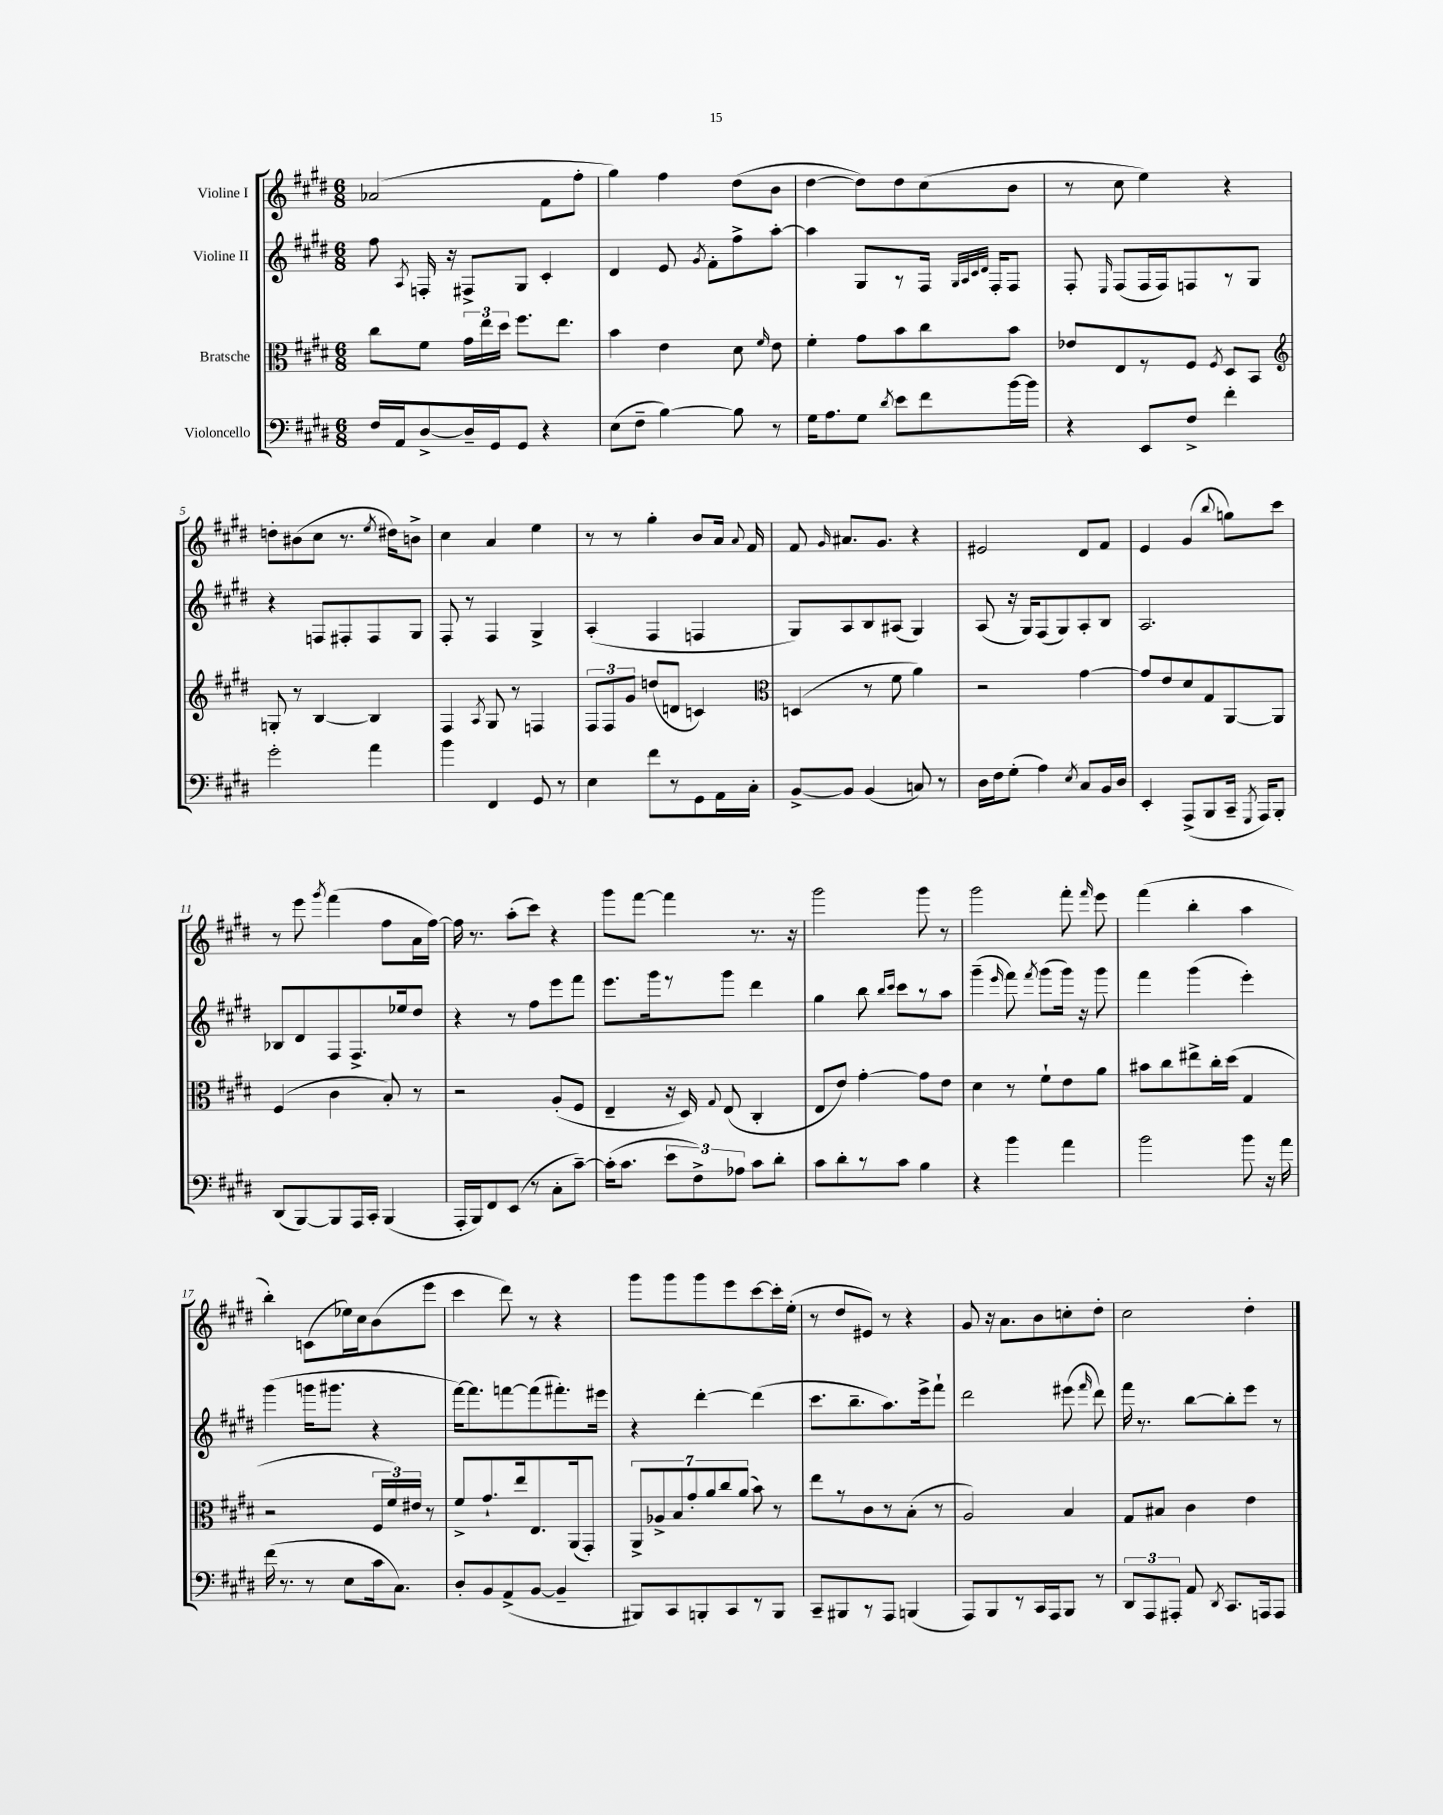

**kern	**kern	**kern	**kern
*staff4	*staff3	*staff2	*staff1
*clefF4	*clefC3	*clefG2	*clefG2
*k[f#c#g#d#]	*k[f#c#g#d#]	*k[f#c#g#d#]	*k[f#c#g#d#]
*M6/8	*M6/8	*M6/8	*M6/8
16F#	8cc#	8ff#	(2a-
16AA	.	.	.
.	.	8qA	.
[8D#^	8f#	16F'	.
.	.	16r	.
16D#~]	24g#	8F#^	.
.	24ee	.	.
16GG#	.	.	.
.	24dd#	.	.
8GG#	8.ff#	8G#	.
4r	.	4c#'	8f#
.	8.ee	.	.
.	.	.	8ff#'
=	=	=	=
(8E	4b	4d#	4gg#)
8F#~	.	.	.
[4B)	4e	8e	4ff#
.	.	8qg#	.
.	.	8f#'	.
8B]	8d#	8ff#^	(8dd#
.	16qqf#	.	.
8r	8e	[8aa'	8b
=	=	=	=
16G#	4f#'	4aa]	[4dd#
8.A	.	.	.
8G#	8g#	8G#	8dd#])
8qd#	.	.	.
8e	8b	8r	8dd#
8f#	8cc#	16F#	(8cc#
.	.	32qqG#	.
.	.	32qqA	.
.	.	32qqc#	.
.	.	32qqd#	.
.	.	16F#'	.
[16b	8b	8F#	8b
16b]	.	.	.
=	=	=	=
4r	8e-	8F#'	8r
.	.	16qqE	.
.	8E	(8F#	8cc#
8EE	8r	16F#	4ee)
.	.	16F#)	.
8F#^	8F#	8F	.
.	8qF#	.	.
4f#'	8D#	8r	4r
.	8BB	8G#	.
=	=	=	=
*	*clefG2	*	*
2g#'	8G'	4r	8dd'
.	8r	.	(8b#
.	[4B	8F	8cc#
.	.	8F#'	8.r
4a	4B]	8F#	.
.	.	.	8qee
.	.	.	16dd#)
.	.	8G#	8b^
=	=	=	=
4b	4F#	8F#'	4cc#
.	.	8r	.
.	8qA	.	.
4FF#	8G#	4F#	4a
.	8r	.	.
8GG#	4F	4G#^	4ee
8r	.	.	.
=	=	=	=
4E	12F#	(4A'	8r
.	12F#	.	.
.	.	.	8r
.	12g#	.	.
8f#	(8dd	4F#	4gg#'
8r	8d	.	.
8GG#	4c)	4F	8b
16AA	.	.	16a
.	.	.	8qqa
16C#'	.	.	16f#
=	=	=	=
*	*clefC3	*	*
[8BB^	(4D	8G#)	8f#
.	.	.	16qqg#
8BB]	.	8A	8.a#
(4BB	8r	8B	.
.	.	.	8.g#
.	8f#	(8A#	.
8C)	4a)	4G#)	4r
8r	.	.	.
=	=	=	=
16D#	2r	(8A	2e#
16F#	.	.	.
(8G#'	.	16r	.
.	.	16G#)	.
4A)	.	(8F#	.
.	.	8G#)	.
8qE	.	.	.
8C#	[4g#	8A'	8d#
16BB	.	8B	8f#
16D#	.	.	.
=	=	=	=
4EE'	8g#]	2.A	4e
.	8e	.	.
(8AAA^	8d#	.	(4g#
8BBB	8G#	.	.
.	.	.	8qqbb
16CC#~	[8AA	.	8gg)
8qGGG#	.	.	.
16AAA)	.	.	.
8BBB'	8AA]	.	8ccc#
=	=	=	=
(8DD#	(4F#	8B-	8r
[8BBB)	.	8d#	8eee
.	.	.	8qggg#
8BBB]	4c#	8F#	(4fff#
16AAA	.	8.F#^	.
16CC#'	.	.	.
(4BBB	8B')	.	8ff#
.	.	16ee-	.
.	8r	8dd#	16a
.	.	.	[16ff#)
=	=	=	=
16AAA'	2r	4r	16ff#]
16BBB)	.	.	8.r
8FF#	.	.	.
(8EE	.	8r	(8aa'
8r	.	8ff#	8ccc#)
8C#'	(8A'	8eee	4r
[8c#~)	8F#	8fff#	.
=	=	=	=
(16c#']	4E~	8.eee	8ggg#
8.c#	.	.	.
.	.	.	[8fff#
.	.	16ggg#	.
12e	16r	8r	4fff#]
.	16D#)	.	.
12F#^)	.	.	.
.	8qqG#	.	.
.	(8E	8ggg#	.
12A-	.	.	.
8c#	4C#'	4ddd#	8.r
8d#'	.	.	.
.	.	.	16r
=	=	=	=
8c#	8E	4gg#	2ggg#
8d#'	8e)	.	.
8r	[4g#'	8bb	.
.	.	16qqbb	.
.	.	16qqccc#	.
8c#	.	8ccc#	.
4B	8g#]	8r	8ggg#
.	8e	8aa	8r
=	=	=	=
4r	4d#	(4ggg#~	2ggg#
.	.	16qqeee	.
4b	8r	8fff#)	.
.	.	8qfff#	.
.	8f#`	(8ggg#	.
4a	8e	16ggg#)	8fff#'
.	.	16r	.
.	.	.	16qqfff#
.	8a	8ggg#	8eee
=	=	=	=
2b	8b#	4fff#	(4fff#
.	8cc#	.	.
.	8ee#^	(4ggg#	4bb'
.	16cc#'	.	.
.	(16dd#	.	.
8b	4G#	4eee')	4aa
16r	.	.	.
16a	.	.	.
=	=	=	=
(16f#	2r	(4ggg#	4bb')
8.r	.	.	.
8r	.	16ggg	(8c
.	.	8.ggg#	.
8E	.	.	16ee-)
.	.	.	16cc#
16c#	24F#	4r	(8b
.	24f#)	.	.
8.C#)	.	.	.
.	24e#	.	.
.	8r	.	8eee
=	=	=	=
8D#'	8f#^	[16fff#)	4ccc#
.	.	8.fff#]	.
8BB	8.g#`	.	.
(8AA^	.	[8fff	8ddd#)
.	16ee	.	.
[8BB	8.E	(8fff]	8r
4BB~]	.	8.fff#')	4r
.	(16AA	.	.
.	8GG#')	.	.
.	.	16eee#	.
=	=	=	=
8BBB#)	14AA^	4r	8ggg#
.	14A-^	.	.
8CC#	.	.	8ggg#
.	14B	.	.
.	14g#'	.	.
8BBB'	.	[4ddd#'	8ggg#
.	14a	.	.
.	14cc#	.	.
8CC#	.	.	8eee
.	(14a	.	.
8r	8b)	(4ddd#]	[8ccc#
8BBB	8r	.	16ccc#']
.	.	.	(16ee'
=	=	=	=
8CC#~	8ee	8.ccc#	8r
8BBB#	8r	.	8dd#
.	.	8.bb~	.
8r	8c#	.	8e#)
8AAA	8r	8.aa)	8r
(4BBB	(8B'	.	4r
.	.	16eee^	.
.	8r	8fff#`	.
=	=	=	=
8AAA)	2A)	2ddd#	8g#
8BBB	.	.	16r
.	.	.	8.a
8r	.	.	.
16CC#	.	.	8b
16AAA	.	.	.
8BBB	4B	(8eee#	8cc'
.	.	16qqfff#	.
8r	.	8ddd#)	8dd#'
=	=	=	=
12DD#	8G#	16fff#	2cc#
.	.	8.r	.
12AAA	.	.	.
.	8B#	.	.
12AAA#'	.	.	.
8AA	4c#	[8bb	.
8qDD#	.	.	.
8.CC#	.	8bb']	.
.	4e	8eee	4dd#'
16AAA	.	.	.
8AAA	.	8r	.
==	==	==	==
*-	*-	*-	*-
